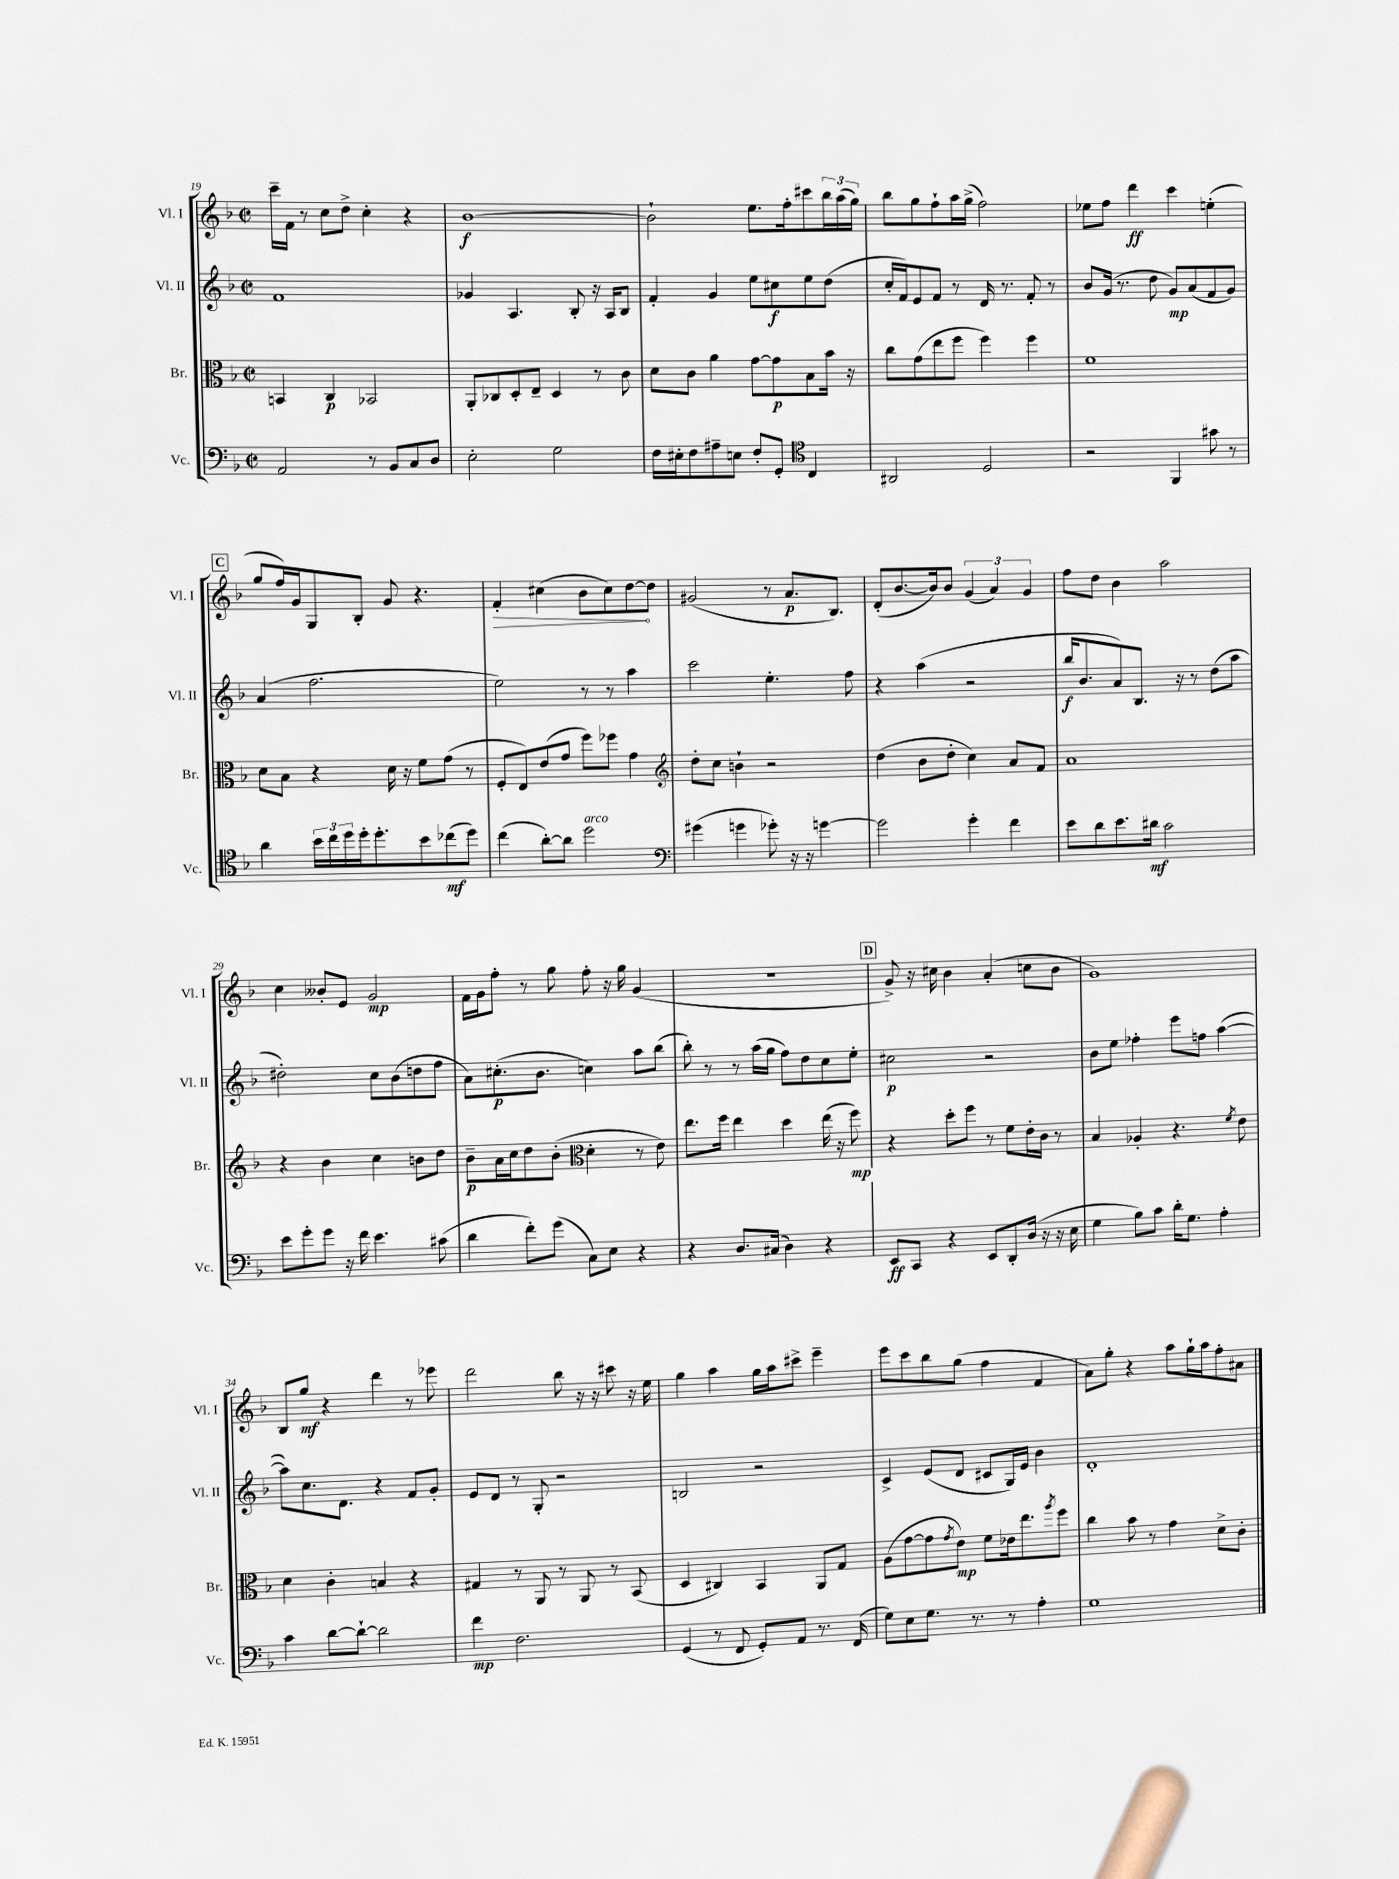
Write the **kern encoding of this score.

**kern	**kern	**kern	**kern
*staff4	*staff3	*staff2	*staff1
*clefF4	*clefC3	*clefG2	*clefG2
*k[b-]	*k[b-]	*k[b-]	*k[b-]
*M2/2	*M2/2	*M2/2	*M2/2
*met(c|)	*met(c|)	*met(c|)	*met(c|)
2AA/	4BB/	1f	16ccc~\LL
.	.	.	16f\JJ
.	.	.	8r
.	4C/	.	8cc\L
.	.	.	8dd^\J
8r	2BB-/	.	4cc'\
8BB-/L	.	.	.
8C/	.	.	4r
8D/J	.	.	.
=	=	=	=
2E'\	8AA'/L	4g-/	[1b-
.	8C-/	.	.
.	8D'/	4.A/	.
.	8E~/J	.	.
2G\	4D/	.	.
.	.	8B-'/	.
.	8r	16r	.
.	.	16A/LK	.
.	8c\	8B-/J	.
=	=	=	=
16F\LL	8d\L	4f'/	2b-`\]
16E#'\J	.	.	.
8F\	8c\J	.	.
8A#~\	4a\	4g/	.
8E\J	.	.	.
8F'/L	[8g\L	8ee\L	8.ee\L
8GG'/J	8g\]	8cc#\	.
.	.	.	16ff'\k
*clefC4	*	*	*
4C/	8B-\	8ee\	8ccc#\
.	16b-\Jk	(8dd\J	24bb-\L
.	.	.	(24aa\
.	16r	.	.
.	.	.	24gg\JJ)
=	=	=	=
2AA#/	8cc\L	16cc'/LL	8bb-\L
.	.	16f/J)	.
.	(8g\	8e/	8gg\
.	8ee\	8f/J	8ff`\
.	8ff\J	8r	16aa\L
.	.	.	(16gg^\JJ
2D/	4ff\)	16d/	2ff\)
.	.	8.r	.
.	4ff\	8f'/	.
.	.	8r	.
=	=	=	=
2r	1f	8b-/L	8ee-\L
.	.	(16g/Jk	8ff\J
.	.	8.r	.
.	.	.	4ddd\
.	.	8dd\	.
4FF/	.	8g/L)	4ccc\
.	.	(8a/	.
8g#\	.	8f/	(4ee'\
8r	.	8g/J)	.
=	=	=	=
4a\	8d\L	(4a/	8gg/L
.	8B-\J	.	16ff/L)
.	.	.	16g/J
24b-\LL	4r	2.ff\	8G/
24cc\	.	.	.
24dd\	.	.	.
16dd'\J	.	.	8B-'/J
8.dd'\	.	.	.
.	16d\	.	8g/
.	16r	.	.
8b-\	8f\L	.	4.r
(8cc-\	(8g\J	.	.
8dd\J)	8r	.	.
=	=	=	=
(4cc\	8F'/L	2ee\)	4f'/
.	8E/)	.	.
[8a'\L)	(8e/	.	(4cc#\
8a\]J	8g/J	.	.
2dd\	8ff\L)	8r	8b-\L
.	8ff-\J	8r	8cc#\)
.	4g\	4aa\	[8dd\
.	.	.	8dd\]J
=	=	=	=
*clefF4	*clefG2	*	*
(4g#\	8dd'\L	2ccc\	(2g#/
.	8cc\J	.	.
4g\	4b`\	.	.
8g-'\)	2r	4.ee'\	8r
16r	.	.	8.a/L
16r	.	.	.
[4g\	.	.	.
.	.	.	8.B-/J)
.	.	8ff\	.
=	=	=	=
2g\]	(4dd\	4r	(8d'/L
.	.	.	[8.b-/
.	8b-\L	(4aa\	.
.	.	.	16b-/]k)
.	8dd'\J	.	8b-/J
4g'\	4cc\)	2r	(6g/
.	.	.	6a/)
4f\	8a/L	.	.
.	.	.	6g/
.	8f/J	.	.
=	=	=	=
8e\L	1a	16bb-/LK	8ff\L
.	.	8.b-/	.
8d\	.	.	8dd\J
8.e\	.	8a/)	4b-\
.	.	8.B-/J	.
16d#\Jk	.	.	.
2c\	.	.	2aa\
.	.	16r	.
.	.	8r	.
.	.	(8dd\L	.
.	.	8aa\J	.
=	=	=	=
8e\L	4r	2dd#'\)	4cc\
8g'\	.	.	.
8g\J	4b-\	.	8b--'/L
16r	.	.	8e/J
16f\	.	.	.
4.e\	4cc\	8cc\L	2g/
.	.	(8b-\	.
.	8b\L	8dd\	.
(8c#\	8dd\J	8ff\J	.
=	=	=	=
4d\	8b-~\L	8a\L)	16f\LL
.	.	.	16g\J
.	16a\L	(8.cc#'\	8ff'\J
.	16cc\J	.	.
8f'\L)	8dd\	.	8r
.	.	8.b-\J	.
(8g\J	(8b-'\J	.	8gg\
*	*clefC3	*	*
8C\L)	4d'\	4cc\)	8ff'\
8E\J	.	.	16r
.	.	.	16gg\
4r	8r	8aa\L	(4g/
.	8e\)	(8bb-\J	.
=	=	=	=
4r	8.ee\L	8bb-'\)	1r
.	.	8r	.
.	16ff\Jk	.	.
8.D/L	4ee\	8r	.
.	.	(16aa\LL	.
(16C#/Jk	.	16gg\JJ	.
4D\)	4dd\	8ff\L)	.
.	.	8dd\	.
4r	(16ee\	8cc\	.
.	16r	.	.
.	8ff\)	8ee'\J	.
=	=	=	=
8EE/L	4r	2cc#\	8g^/)
8CC/J	.	.	16r
.	.	.	16cc#\
4r	8dd'\L	.	4b-\
.	8ff\J	.	.
8EE/L	8r	2r	(4a'/
8DD'/	8f\L	.	.
(16D/Jk	16e'\L	.	8cc\L
16r	16c\JJ	.	.
16r	8r	.	8b-\J
16E\	.	.	.
=	=	=	=
4G\	4B-/	8b-\L	1g)
.	.	8ee\J	.
8B-\L)	4A-'/	4ff-'\	.
8c\J	.	.	.
16d'\LK	4.r	8eee\L	.
8.G\J	.	.	.
.	.	8ff\J	.
4A'\	.	([4aa\	.
.	8qf/	.	.
.	8e\	.	.
=	=	=	=
4c\	4d\	8aa\]L)	8B-/L
.	.	8.cc\	8gg/J
[8d\L	4c'\	.	4r
.	.	8.d\J	.
8d`\_J	.	.	.
2d\]	4B/	4r	4ddd\
.	4r	8f/L	8r
.	.	8g'/J	8eee-\
=	=	=	=
4f\	4G#/	8e/L	2ddd\
.	.	8d/J	.
2.F\	8r	8r	.
.	8AA/	8G'/	.
.	8r	2r	8bb-\
.	8AA/	.	16r
.	.	.	16r
.	8r	.	8ccc#\
.	(8BB-/	.	16r
.	.	.	16ee\
=	=	=	=
(4GG/	4D/	2B/	4gg\
8r	4C#/)	.	4aa\
8FF/	.	.	.
8GG'/L)	4BB-/	2r	16gg\LL
.	.	.	16aa\J
8AA/J	.	.	8ccc#^\J
8.r	8AA/L	.	4eee~\
.	8G/J	.	.
(16FF/	.	.	.
=	=	=	=
8G\L)	(8A\L	4c^/	8eee\L
8E\	[8g\	.	8ccc\
8.G\J	8g\]	(8e/L	8bb-\
.	8qg/	.	.
.	8e\J)	8d/J	(8gg\J
8.r	.	.	.
.	8f\L	8c#/L	4ff\
8r	16e-\k	16G/L)	.
.	8.ee\	16e/JJ	.
4A'\	.	4b-\	4f/
.	8qaa/	.	.
.	8ff\J	.	.
=	=	=	=
1G	4cc\	1d'	8a\L)
.	.	.	8gg'\J
.	8b-\	.	4r
.	8r	.	.
.	4g\	.	8aa\L
.	.	.	16gg`\L
.	.	.	16aa\J
.	8d^\L	.	8ff'\
.	8c'\J	.	8a#\J
==	==	==	==
*-	*-	*-	*-
